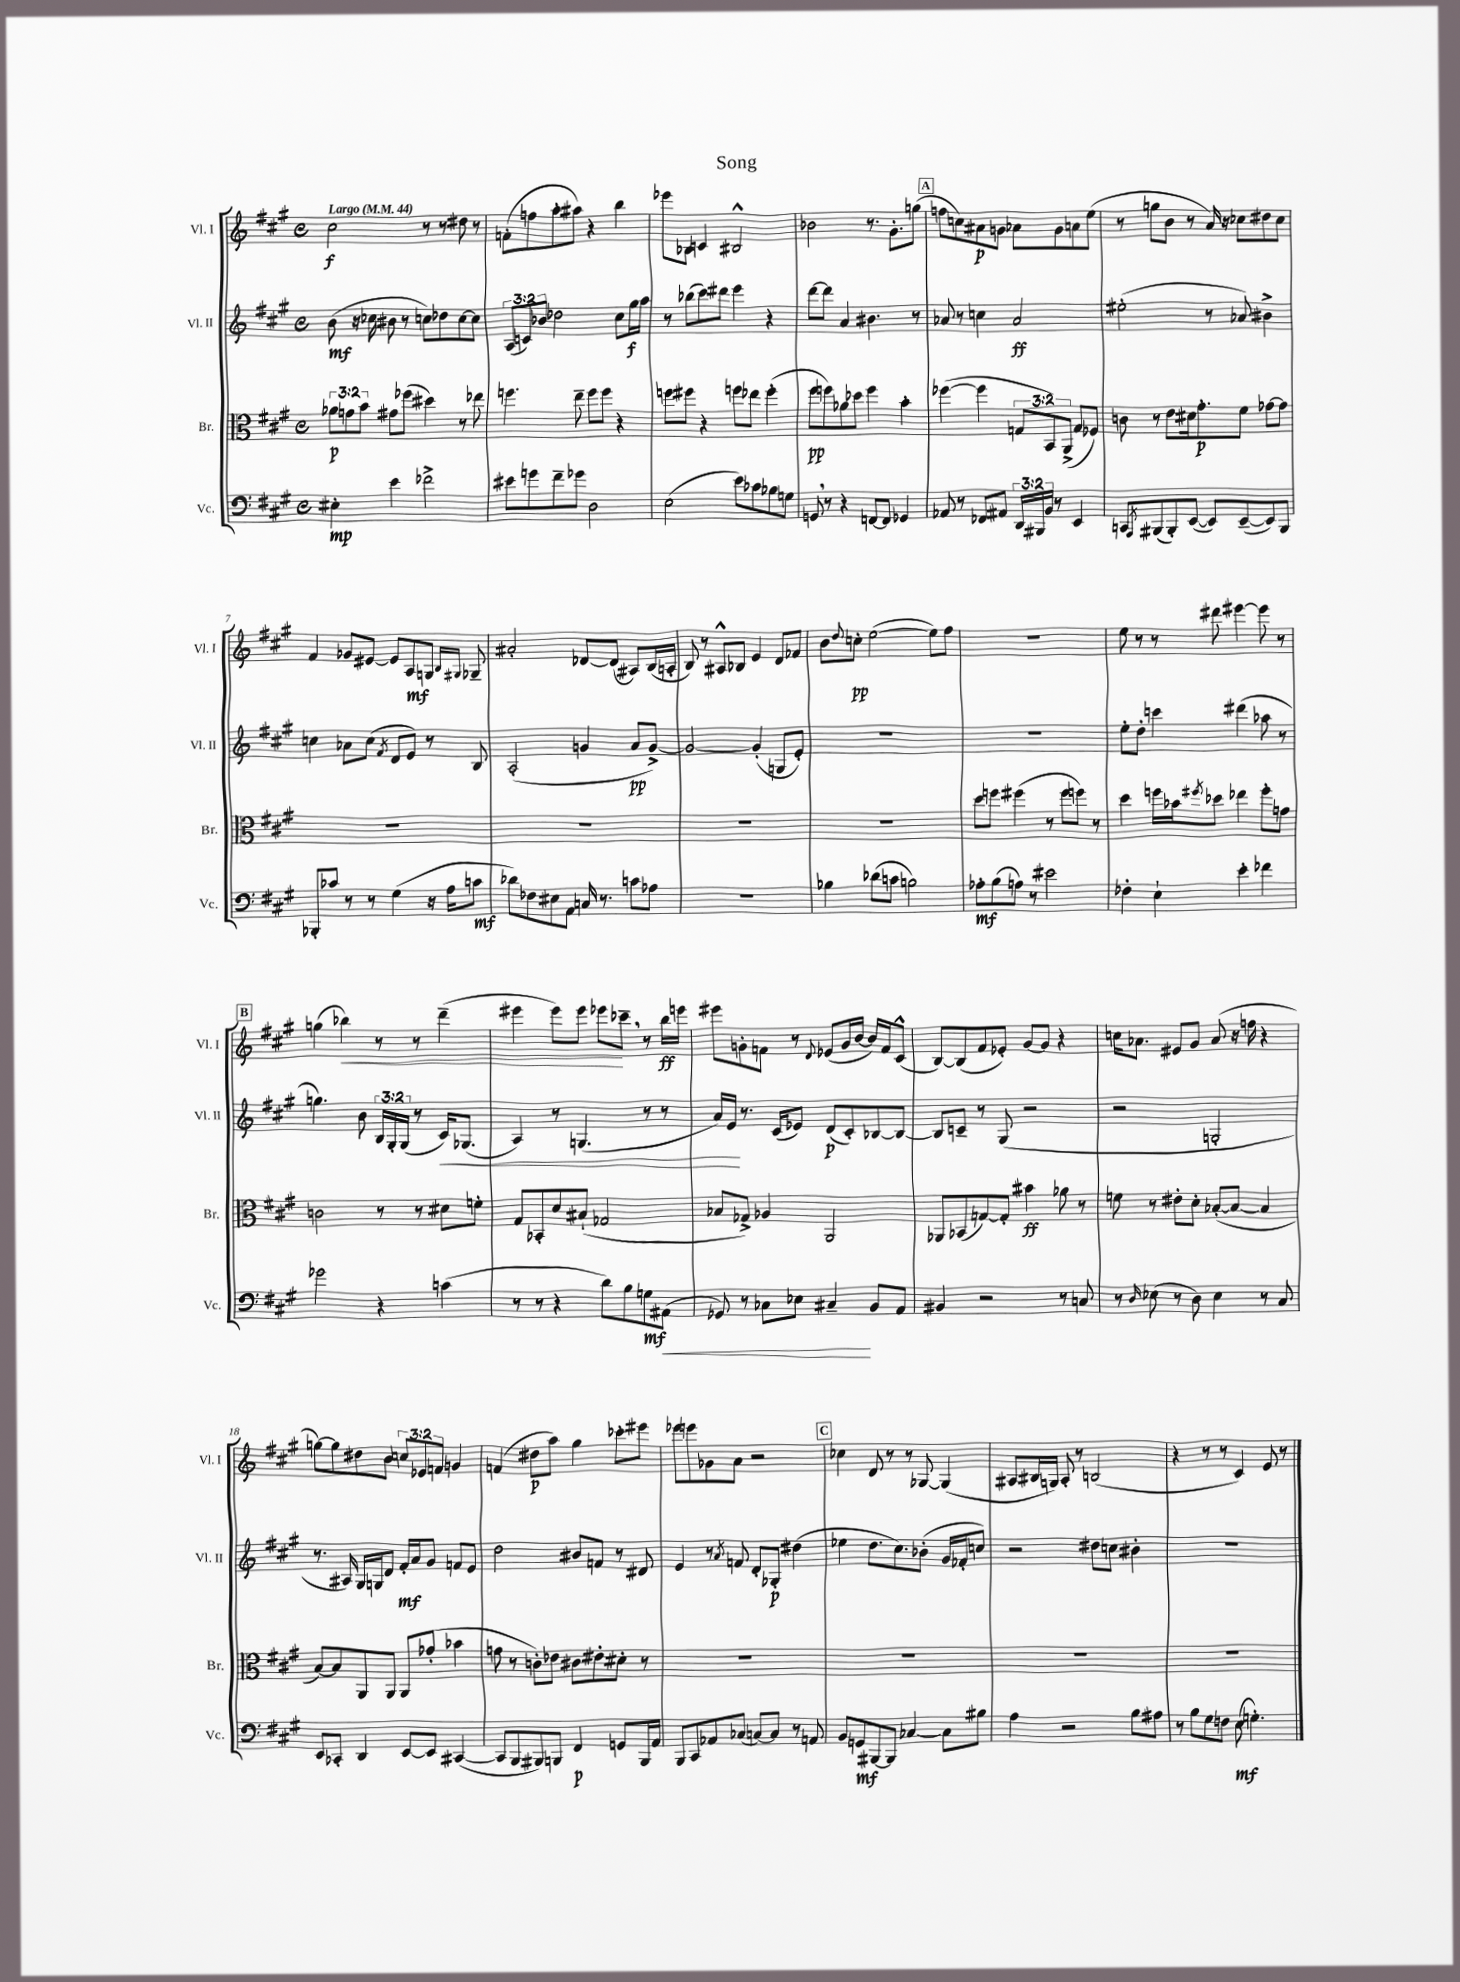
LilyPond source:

\header { title = "Song" }
<<
\new StaffGroup <<
\new Staff = "s0" \with { instrumentName = "Vl. I" shortInstrumentName = "Vl. I" } {
    \clef treble \key a \major \defaultTimeSignature \time 4/4 \override Staff.TupletNumber.text = #tuplet-number::calc-fraction-text \tempo "Largo" 4 = 44
    cis''2\f r8 r8 dis''8 r8 |
    f'8-.( f''8 a''8-. ais''8) r4 b''4 |
    ees'''8 bes8 c'4 bis2-^ |
    bes'2 r8. gis'8.-. g''8( |
    \mark \markup { \box "A" } f''8 c''8) ais'8\p g'8 aes'8 g'8 a'8 e''8( |
    r8 g''8 b'8 r8 a'16) r16 ces''8 dis''8 ces''8 |
    fis'4 ges'8 eis'8~ eis'8 a8\mf g8 \grace { b16 gis16 } ges8-- |
    ais'2-. des'8~ des'8( ais8) b16( a16-. |
    b8) r8 ais8-^ bes8 e'4 d'8 fes'8 |
    b'8 \appoggiatura { d''8 } c''8-.\pp e''2~( e''8) fis''8 |
    R1 |
    e''8 r8 r8 dis'''8 eis'''4~ eis'''8 r8 |
    \mark \markup { \box "B" } g''4( bes''4\<) r8 r8 d'''4--( |
    eis'''4 eis'''8) eis'''8 ees'''8\! ces'''8-- \breathe r8 b''16\ff e'''16 |
    eis'''8 g'8-. f'8 r8 \appoggiatura { d'8 } ees'8( g'16 b'16~ b'16) f'16 cis'8-^( |
    b8~) b8( fis'8 ees'8-.) gis'8~ gis'8 r4 |
    c''16 aes'8. eis'8 gis'8 aes'8( r16 f''16 r4 |
    g''8~) g''8 dis''8 b'8 \tuplet 3/2 { c''8 ees'8 f'8 } g'4 |
    f'4( dis''8\p a''8) gis''4 ces'''8-. eis'''8 |
    ees'''8 e'''8 ges'8 a'8 r2 |
    \mark \markup { \box "C" } ces''4 d'8 r8 r8 ges8~ ges4( |
    ais8 bis16 g16) ais8-. r8 b2( |
    r4 r8 r8 cis'4) e'8 r8 \bar "|." |
}
\new Staff = "s1" \with { instrumentName = "Vl. II" shortInstrumentName = "Vl. II" } {
    \clef treble \key a \major \defaultTimeSignature \time 4/4 \override Staff.TupletNumber.text = #tuplet-number::calc-fraction-text
    b'8\mf( r16 ces''16 bis'8 r8 c''8) des''8 c''8~ c''8 |
    \tuplet 3/2 { a8( c'8) bes'8 } des''2 cis''8 gis''16\f a''16 |
    r8 bes''8( cis'''8) dis'''8 e'''4 r4 |
    d'''8~ d'''8 a'4 bis'4. r8 |
    \mark \markup { \box "A" } aes'8 r8 c''4 aes'2\ff |
    eis''2-.( r8 aes'8) bis'4-> |
    c''4 aes'8 c''8( \acciaccatura { fis'8 } d'8 e'8) r8 b8 |
    a2-.( g'4 a'8\pp g'8~->) |
    g'2~ g'4-.( g8 e'8-.) |
    R1 |
    R1 |
    e''8-. d''8-. c'''4 dis'''4( aes''8 r8 |
    \mark \markup { \box "B" } g''4.) b'8 \tuplet 3/2 { b16 gis16-. gis16( } r8 cis'16\<) ges8.( |
    a4) r8 g4.( r8 r8 |
    a'16) e'16\! r8. cis'16( ees'8) d'8\p( cis'8-.) bes8~ bes8~ |
    bes8 c'8-- r8 gis8( r2 |
    r2 g2-. |
    r8. ais16) gis16 g16 d'8 fis'16-.\mf a'16 gis'8 f'8 e'8 |
    d''2 bis'8 f'8 r8 dis'8 |
    e'4 r8 \acciaccatura { a'8 } f'8 d'8-. ges8-.\p dis''4( |
    \mark \markup { \box "C" } ees''4 d''8. cis''8.) bes'8-.( gis'16 fes'16-. c''8) |
    r2 dis''8 c''8 bis'4-. |
    R1 \bar "|." |
}
\new Staff = "s2" \with { instrumentName = "Br." shortInstrumentName = "Br." } {
    \clef alto \key a \major \defaultTimeSignature \time 4/4 \override Staff.TupletNumber.text = #tuplet-number::calc-fraction-text
    \tuplet 3/2 { aes'8\p g'8 b'8 } gis'8 fes''8( dis''4) r8 ees''8 |
    f''4. e''8-- f''8 f''8 r4 |
    f''8 fis''8 r4 f''8 ees''8 f''4-.( |
    fis''8\pp f''8) aes'8 des''8 f''4 b'4-. |
    \mark \markup { \box "A" } fes''4~( fes''4 \tuplet 3/2 { g8 b,8) a,8->( } g8 fes8) |
    c'8 r8 e'8 dis'16 gis'8.-.\p fis'8 ges'8~ ges'8 |
    R1 |
    R1 |
    R1 |
    R1 |
    d''8 f''8 fis''4( r8 fis''8 f''8) r8 |
    d''4 f''16 bes'16 \acciaccatura { fis''8 } des''8 ees''4 fis''8-. g'8 |
    \mark \markup { \box "B" } c'2 r8 r8 dis'8 f'8-. |
    gis8 bes,8-. d'8 bis8-!( ges2 |
    bes8 ges8->) aes4 a,2 |
    aes,8 bes,8( g8~) g8-. bis'4\ff aes'8 r8 |
    f'8 r8 eis'8-. d'8-. bes8~-.( bes8~ bes4 |
    b8~) b8 a,8 a,8 a,8 ges'8-.( bes'4 |
    g'8 r8 c'8-.) ees'8 cis'8 eis'8-. dis'8-. r8 |
    R1 |
    \mark \markup { \box "C" } R1 |
    R1 |
    R1 \bar "|." |
}
\new Staff = "s3" \with { instrumentName = "Vc." shortInstrumentName = "Vc." } {
    \clef bass \key a \major \defaultTimeSignature \time 4/4 \override Staff.TupletNumber.text = #tuplet-number::calc-fraction-text
    eis4-.\mp e'4 fes'2-> |
    eis'8 g'8 fis'8-- ges'8 d2 |
    e2( e'8) ces'8 bes8 g8 |
    g,8 \breathe r8 r4 f,8~ f,8 ges,4 |
    \mark \markup { \box "A" } aes,8 r8 fes,8 ais,8 \tuplet 3/2 { d,16 bis,,16 b,16 } r8 e,4 |
    c,8 \acciaccatura { a,,8 } bis,,8( bis,,8-.) e,8~( e,8) e,8~--( e,8) bis,,8 |
    bes,,8-. ces'8 r8 r8 gis4( r16 a16 c'8\mf |
    des'8) fes8 eis8 a,8 c16 r8. c'8 aes8 |
    R1 |
    bes4 des'8( c'8 b2) |
    aes8-.\mf b8( a8) r8 eis'2 |
    fes4-. e4-! e'4-. fes'4 |
    \mark \markup { \box "B" } ges'2 r4 c'4( |
    r8 r8 r4 d'8) b8 g8\mf ais,8\<( |
    ges,8) r8 ces8 ees8 cis4--\! b,8 a,8 |
    bis,4 r2 r8 c8 |
    r8 \grace { d16 } ees8( r8 d8) ees4 r8 cis8 |
    e,8 ces,8-. d,4 e,8~ e,8 cis,4~( |
    cis,8 b,,8 bis,,8) b,,8 fis,4\p g,8 b,,16 a,16 |
    b,,8 cis,8 aes,8 ces8( c8~) c8 r8 a,8 |
    \mark \markup { \box "C" } b,8 g,8\mf bis,,8~ bis,,8 ces4~ ces8 bis8 |
    a4 r2 b8 ais8 |
    r8 b8 gis8 f8 e8\mf( g4.-.) \bar "|." |
}
>>
>>
